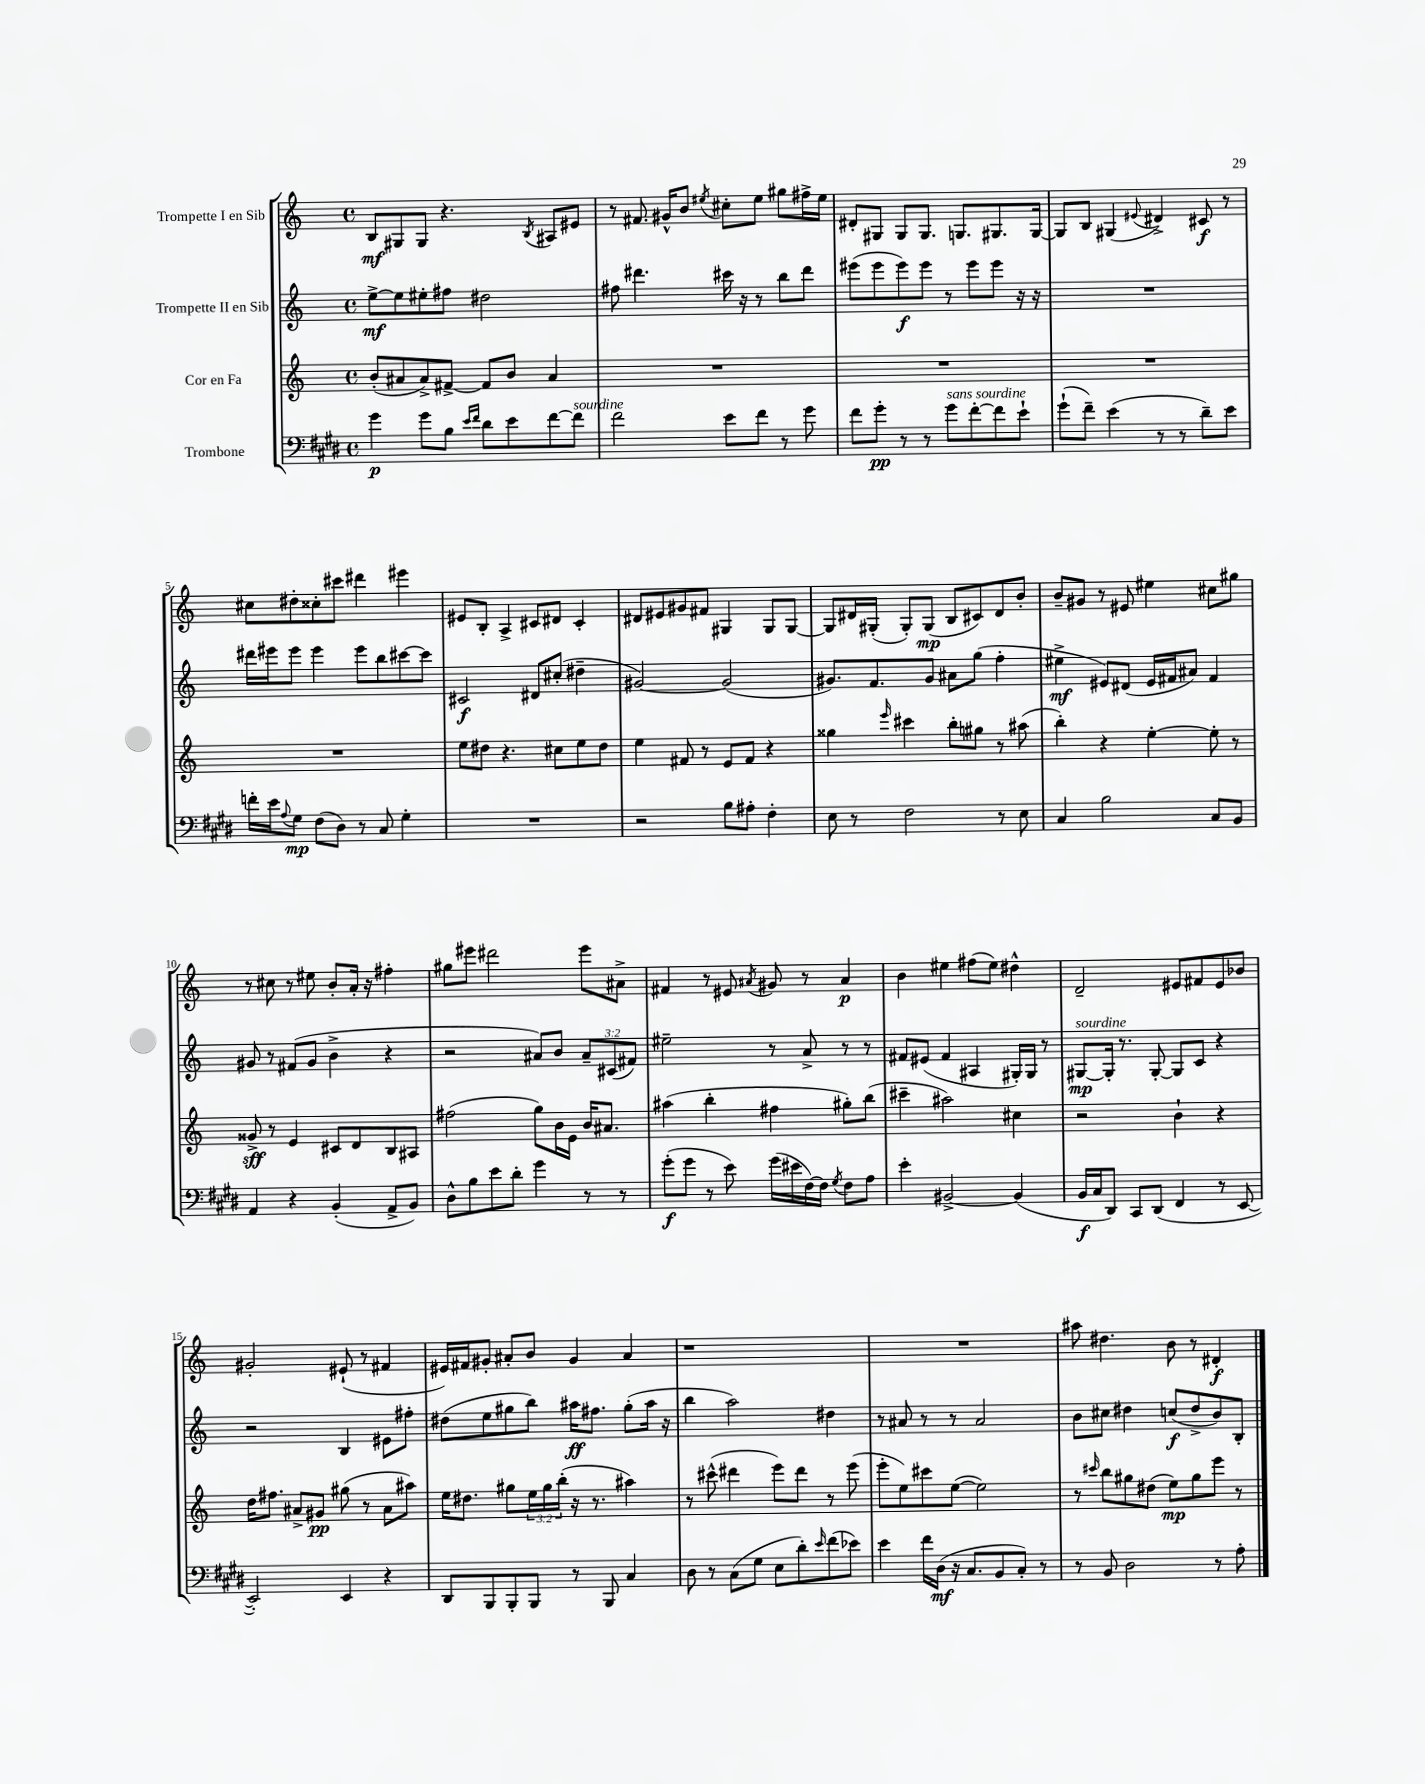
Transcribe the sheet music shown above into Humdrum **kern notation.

**kern	**kern	**kern	**kern
*staff4	*staff3	*staff2	*staff1
*clefF4	*clefG2	*clefG2	*clefG2
*k[f#c#g#d#]	*k[]	*k[]	*k[]
*M4/4	*M4/4	*M4/4	*M4/4
*met(c)	*met(c)	*met(c)	*met(c)
4g#\	(8b'/L	[8ee^\L	8B/L
.	8a#/	8ee\]	8G#/
8g#\L	8a#^/)	8ee#'\	8G#/J
8B\J	[8f#^/J	8ff#\J	4.r
16qqe/LL	.	.	.
16qqf#/JJ	.	.	.
8d#\L	8f#/]L	2dd#\	.
8e\	8b/J	.	.
.	.	.	8qB/
[8f#\	4a#/	.	8A#/L
8f#\]J	.	.	8e#/J
=	=	=	=
2f#\	1r	8ff#\	8r
.	.	4.ddd#\	8.f#/
.	.	.	16g#^^/LK
.	.	.	8b/J
.	.	.	8qee#/
8e\L	.	16ccc#\	8cc#'\L
.	.	16r	.
8f#\J	.	8r	8ee#\J
8r	.	8bb\L	8gg#\L
8g#\	.	8ddd#\J	16ff#^\L
.	.	.	16ee#\JJ
=	=	=	=
8f#\L	1r	(8eee#\L	8d#'/L
8g#'\J	.	8eee#\	8G#/J
8r	.	8eee#\)	8G#/L
8r	.	8eee#\J	8.G#/J
8g#\L	.	8r	.
.	.	.	8.G/L
[8f#'\	.	8eee#\L	.
8f#\]	.	8eee#\J	8.G#/
8e`\J	.	16r	.
.	.	16r	[16G#/Jk
=	=	=	=
(8g#`\L	1r	1r	8G#/]L
8f#~\J)	.	.	8B/J
(4e\	.	.	(4G#/
.	.	.	8qqe#/
8r	.	.	4d#^/)
8r	.	.	.
8d#~\L)	.	.	8c#/
8e\J	.	.	8r
=	=	=	=
16f'\LL	1r	16ddd#\LL	8cc#\L
16e\J	.	16eee#\J	.
8qqA/	.	.	.
8G#\J	.	8eee#\J	8dd#'\
(8F#\L	.	4eee#\	8cc##'\
8D#\J)	.	.	8ccc#\J
8r	.	8eee#\L	4ddd#\
8C#/	.	8bb\	.
4G#'\	.	[8ccc#\	4eee#\
.	.	8ccc#\]J	.
=	=	=	=
1r	8ee\L	2c#/	8e#/L
.	8dd#\J	.	8B'/J
.	4.r	.	4A^/
.	.	8d#/L	8c#/L
.	8cc#\L	(8cc#'/J	8d#/J
.	8ee\	4dd#~\	4c#'/
.	8dd#\J	.	.
=	=	=	=
2r	4ee\	[2g#/)	8d#/L
.	.	.	8e#/
.	8f#/	.	8g#/
.	8r	.	8f#/J
8B\L	8e/L	(2g#/]	4G#/
8A#'\J	8f#/J	.	.
4F#'\	4r	.	8G#/L
.	.	.	[8G#/J
=	=	=	=
8E\	4gg##\	8.g#/L)	8G#/]L
8r	.	.	16d#/L
.	.	8.f/	(16G#'/JJ
.	16qqeee/	.	.
2F#\	4ccc#\	.	8G#'/L)
.	.	8g#/J	(8G#/J
.	8bb'\L	8a#\L	8B/L
.	8gg#\J	(8gg\J	8c#/)
8r	8r	4ff'\	8d#/
8E\	(8aa#\	.	8b'/J
=	=	=	=
4C#/	4bb'\)	4ee#^\	8b~/L
.	.	.	8g#/J
2B\	4r	8e#/L)	8r
.	.	(8d#/J	8e#/
.	[4ee'\	16e#/LL	4ee#\
.	.	16f#/J	.
.	.	8a#/J)	.
8C#/L	8ee'\]	4f#/	8cc#\L
8BB/J	8r	.	8gg#\J
=	=	=	=
4AA/	8g##^/	8g#/	8r
.	8r	8r	8cc#\
4r	4e/	(8f#/L	8r
.	.	8g#/J	8ee#\
(4BB'/	8c#/L	4b^\	8b'/L
.	8d/	.	16a'/Jk
.	.	.	16r
8AA^/L	8B/	4r	4ff#'\
8BB/J)	8A#/J	.	.
=	=	=	=
8D#^^\L	(2ff#\	2r	8gg#\L
8B\	.	.	8eee#\J
8e\	.	.	2ddd#\
8d#'\J	.	.	.
4g#\	8gg\L)	8a#/L)	.
.	16b\L	8b/J	.
.	16e\JJ	.	.
8r	16b/LK	12a#~/L	8eee#\L
.	8.a#/J	.	.
.	.	(12c#/	.
8r	.	.	8a#^\J
.	.	12f#/J)	.
=	=	=	=
(8g#'\L	(4aa#\	2ee#~\	4f#/
8g#\J	.	.	.
8r	4bb'\	.	8r
8e\)	.	.	8e#/
.	.	.	8qa#/
(16g#\LL	4ff#\	8r	8g#/
16e#\	.	.	.
[16F#\)	.	8a^/	8r
16F#\]JJ	.	.	.
8qG#/	.	.	.
8F#\L	8gg#'\L)	8r	4a#/
8A\J	(8bb\J	8r	.
=	=	=	=
4e'\	4ccc#~\	8f#/L	4b\
.	.	(8e#/J	.
[2BB#^/	2aa#\)	4f#/	4ee#\
.	.	4A#/	(8ff#\L
.	.	.	8ee#\J)
(4BB#/]	4cc#\	16G#'/LL)	4dd#^^\
.	.	16G#/JJ	.
.	.	8r	.
=	=	=	=
16BB/LL	2r	[8G#/L	2d~/
16C#/J	.	.	.
8DD#/J)	.	16G#'/]Jk	.
.	.	8.r	.
8CC#/L	.	.	.
(8DD#/J	.	[8G#'/	.
4FF#/	4b`\	8G#/]L	8e#/L
.	.	8c/J	8f#/
8r	4r	4r	8e#/
[8EE/	.	.	8b-/J
=	=	=	=
2EE'/])	16dd\LK	2r	2g#'/
.	8.ff#\J	.	.
.	8a#^/L	.	.
.	8g#/J	.	.
4EE/	(8gg#\	4B/	(8e#`/
.	8r	.	8r
4r	8a#\L	8e#\L	4f#/
.	8aa#\J)	8ff#'\J	.
=	=	=	=
8DD#/L	16ee\LK	(8dd#\L	16e#/LL)
.	8.dd#\J	.	16f#/J
8BBB/	.	8ee\	8g#'/J
8BBB'/	8gg#\L	8gg#\	8a#'/L
8BBB/J	24ee\L	8bb\J)	8b/J
.	24gg#\	.	.
.	(24bb'\JJ	.	.
8r	16r	16aa#\LK	4g#/
.	8.r	8.ff#\J	.
8BBB/	.	.	.
4C#/	4aa#\)	(8gg#'\L	4a#/
.	.	16aa#\Jk	.
.	.	16r	.
=	=	=	=
8D#\	8r	4bb\	1r
8r	(8ccc#^^\	.	.
(8C#\L	4ddd#\	2aa\)	.
8G#\J	.	.	.
8E\L	8eee\L)	.	.
8d#'\)	8ddd#\J	.	.
16qqe/	.	.	.
(8f#\	8r	4dd#\	.
8e-\J)	(8eee\	.	.
=	=	=	=
4e\	8eee'\L	8r	1r
.	8ee\)	8a#/	.
16f#\LL	8ccc#\	8r	.
(16D#\JJ	.	.	.
16r	([8ee\J	8r	.
8.C#/L	.	.	.
.	2ee\])	2a#/	.
8BB/	.	.	.
8C#'/J)	.	.	.
8r	.	.	.
=	=	=	=
8r	8r	8b\L	8aa#\
.	16qqccc#/	.	.
8BB/	8bb\L	8cc#\J	4.dd#\
2D#\	8gg#\	4dd#\	.
.	(8dd#\J	.	.
.	8ee\L)	(8cc/L	8b\
.	8gg#\	8dd#^/	8r
8r	8eee\J	8b/)	4d#'/
8A'\	8r	8B'/J	.
==	==	==	==
*-	*-	*-	*-
